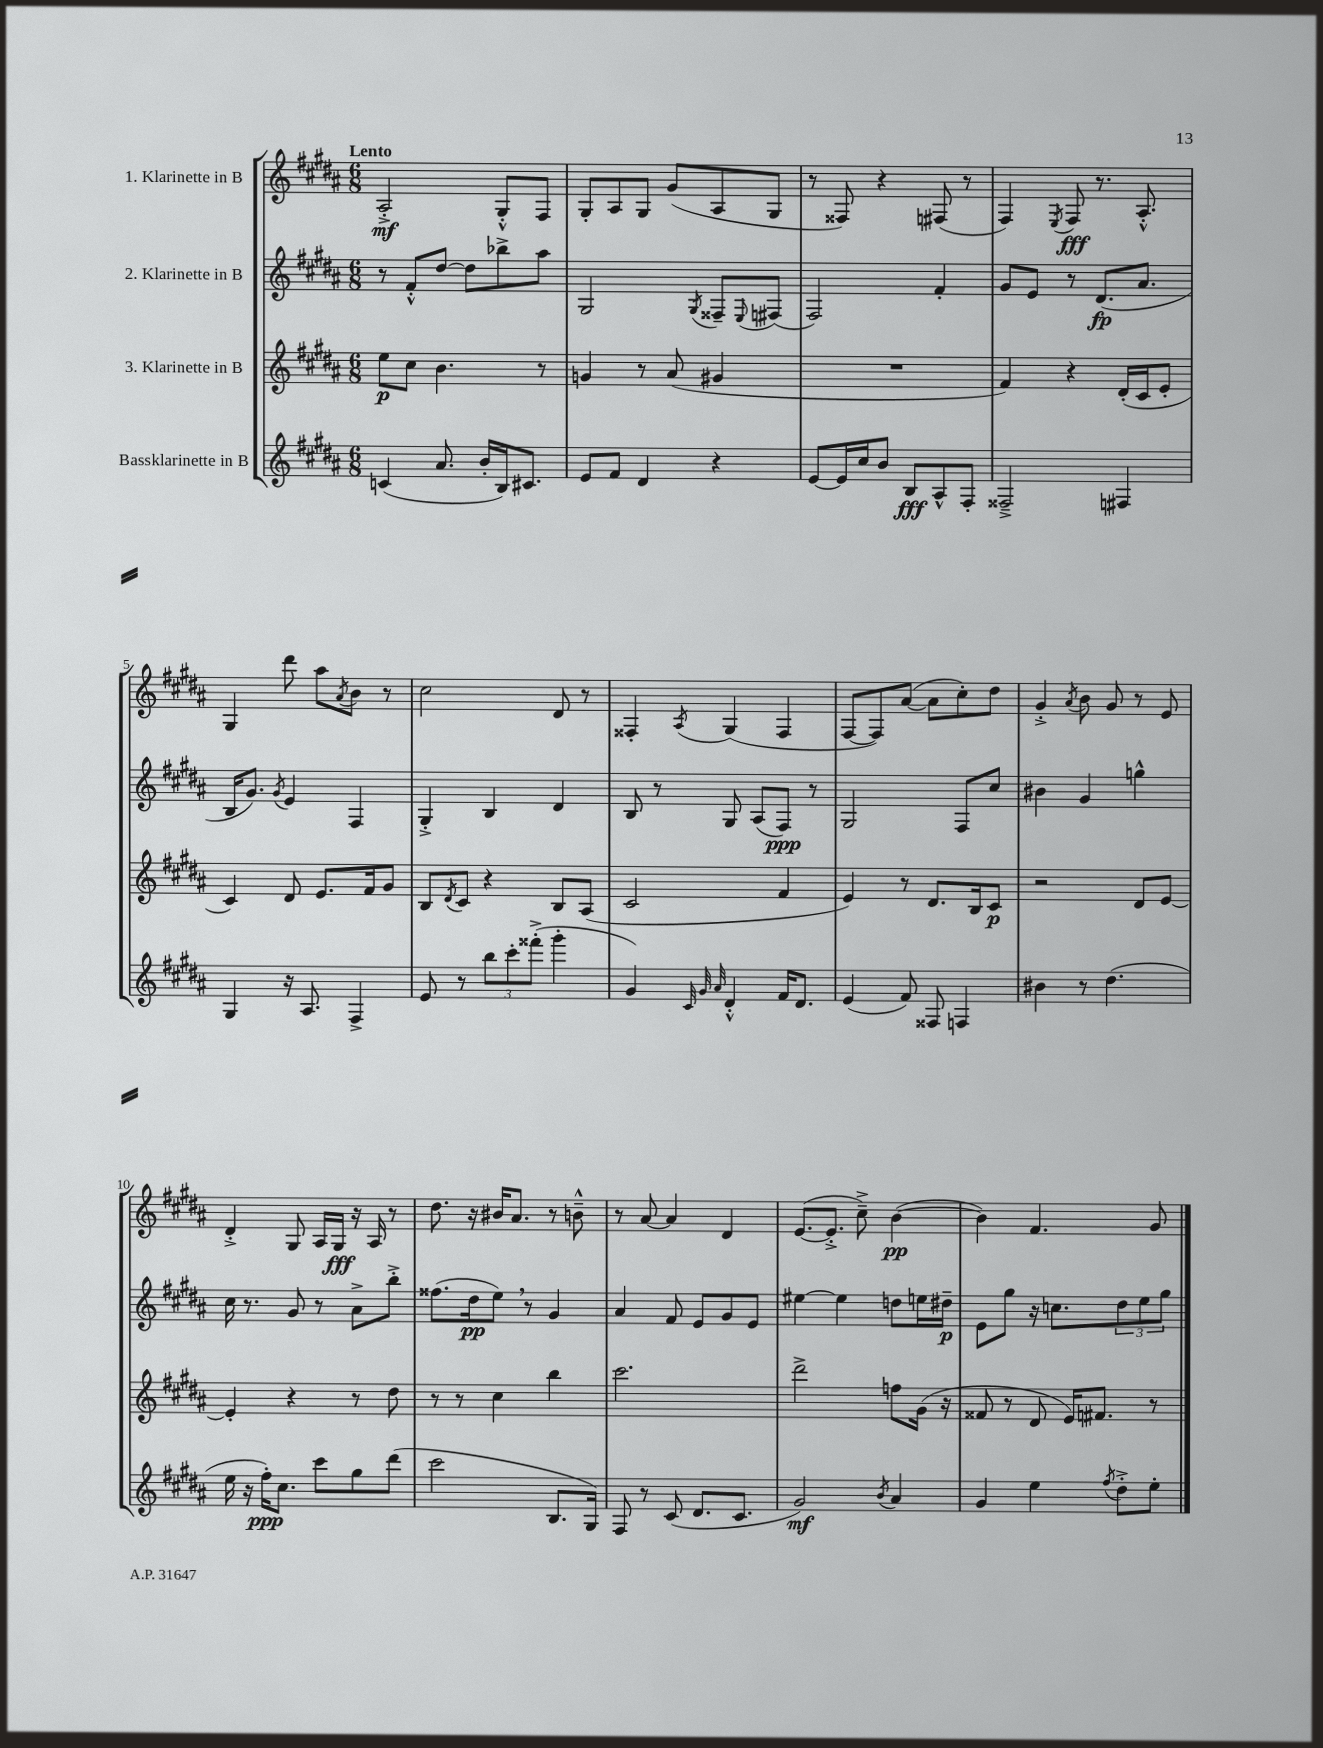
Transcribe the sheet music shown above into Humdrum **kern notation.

**kern	**dynam	**kern	**dynam	**kern	**dynam	**kern	**dynam
*part4	*part4	*part3	*part3	*part2	*part2	*part1	*part1
*staff4	*staff4	*staff3	*staff3	*staff2	*staff2	*staff1	*staff1
*I"Bassklarinette in B	*	*I"3. Klarinette in B	*	*I"2. Klarinette in B	*	*I"1. Klarinette in B	*
*clefG2	*	*clefG2	*	*clefG2	*	*clefG2	*
*k[f#c#g#d#a#]	*	*k[f#c#g#d#a#]	*	*k[f#c#g#d#a#]	*	*k[f#c#g#d#a#]	*
*M6/8	*	*M6/8	*	*M6/8	*	*M6/8	*
=1	=1	=1	=1	=1	=1	=1	=1
!	!	!	!	!	!	!LO:TX:a:B:t=Lento	!
(4cn/	.	8ee\L	p	8r	.	2A#'^/	mf
.	.	8cc#\J	.	8f#'^^/L	.	.	.
8.a#/	.	4.b\	.	[8dd#/J	.	.	.
.	.	.	.	8dd#\L]	.	.	.
16b'/LL	.	.	.	.	.	.	.
16B/J)	.	.	.	8bb-X^\	.	8G#'^^/L	.
8.c#X/J	.	.	.	.	.	.	.
.	.	8r	.	8aa#\J	.	8F#/J	.
=2	=2	=2	=2	=2	=2	=2	=2
8e/L	.	4gn/	.	2G#/	.	8G#'/L	.
8f#/J	.	.	.	.	.	8A#/	.
4d#/	.	8r	.	.	.	8G#/J	.
.	.	(8a#/	.	.	.	(8g#/L	.
.	.	.	.	8qG#/	.	.	.
4r	.	4g#X/	.	8F##X~/L	.	8A#/	.
.	.	.	.	8qqE/	.	.	.
.	.	.	.	(8F#X/J	.	8G#/J	.
=3	=3	=3	=3	=3	=3	=3	=3
[8e/L	.	2.r	.	2F#/)	.	8r	.
16e/L]	.	.	.	.	.	8F##X/)	.
16cc#/J	.	.	.	.	.	.	.
8b/J	.	.	.	.	.	4r	.
8B/L	fff	.	.	.	.	.	.
8A#^^/	.	.	.	4f#'/	.	(8F#X/	.
8F#'/J	.	.	.	.	.	8r	.
=4	=4	=4	=4	=4	=4	=4	=4
2F##X~^/	.	4f#/)	.	8g#/L	.	4F#/)	.
.	.	.	.	8e/J	.	.	.
.	.	.	.	.	.	8qE/	.
.	.	4r	.	8r	.	8F#/	fff
.	.	.	.	(8.d#/L	fp	8.r	.
4F#X/	.	(16d#'/LL	.	.	.	.	.
.	.	16c#/J	.	8.a#/J	.	8.A#'^^/	.
.	.	8e'/J	.	.	.	.	.
!!LO:LB:g=z
=5	=5	=5	=5	=5	=5	=5	=5
4G#/	.	4c#/)	.	16B/KL	.	4G#/	.
.	.	.	.	8.g#/J)	.	.	.
.	.	.	.	8qg#/	.	.	.
16r	.	8d#/	.	4e/	.	8ddd#\	.
8.A#/	.	.	.	.	.	.	.
.	.	8.e/L	.	.	.	8aa#\L	.
.	.	.	.	.	.	8qa#/	.
4F#^/	.	.	.	4F#/	.	8b\J	.
.	.	16f#/k	.	.	.	.	.
.	.	8g#/J	.	.	.	8r	.
=6	=6	=6	=6	=6	=6	=6	=6
8e/	.	8B/L	.	4G#'^/	.	2cc#\	.
.	.	8qd#/	.	.	.	.	.
8r	.	8c#/J	.	.	.	.	.
12bb\L	.	4r	.	4B/	.	.	.
12ccc#'\	.	.	.	.	.	.	.
(12fff##X'^\J	.	.	.	.	.	.	.
4ggg#'\	.	8B/L	.	4d#/	.	8d#/	.
.	.	(8A#/J	.	.	.	8r	.
=7	=7	=7	=7	=7	=7	=7	=7
4g#/)	.	2c#/	.	8B/	.	4F##X'/	.
.	.	.	.	8r	.	.	.
32qqc#/	.	.	.	.	.	.	.
32qqg#/	.	.	.	.	.	.	.
32qqa#/	.	.	.	.	.	8qA#/	.
4d#'^^/	.	.	.	8G#/	.	(4G#/	.
.	.	.	.	(8A#/L	.	.	.
16f#/KL	.	4f#/	.	8F#/J)	ppp	4F##/	.
8.d#/J	.	.	.	.	.	.	.
.	.	.	.	8r	.	.	.
=8	=8	=8	=8	=8	=8	=8	=8
(4e/	.	4e/)	.	2G#/	.	[8F#/L	.
.	.	.	.	.	.	8F#/])	.
8f#/)	.	8r	.	.	.	([8a#/J	.
8F##X/	.	8.d#/L	.	.	.	8a#\L]	.
4Fn/	.	.	.	8F#/L	.	8cc#'\)	.
.	.	16B/k	.	.	.	.	.
.	.	8c#/J	p	8cc#/J	.	8dd#\J	.
=9	=9	=9	=9	=9	=9	=9	=9
4b#X\	.	2r	.	4b#X\	.	4g#'^/	.
.	.	.	.	.	.	8qa#/	.
8r	.	.	.	4g#/	.	8b\	.
(4.dd#\	.	.	.	.	.	8g#/	.
.	.	8d#/L	.	4ggn^^\	.	8r	.
.	.	[8e/J	.	.	.	8e/	.
!!LO:LB:g=z
=10	=10	=10	=10	=10	=10	=10	=10
16ee\	.	4e'/]	.	16cc#\	.	4d#'^/	.
16r	.	.	.	8.r	.	.	.
16ff#'\KL)	ppp	.	.	.	.	.	.
8.cc#\J	.	.	.	.	.	.	.
.	.	4r	.	8g#/	.	8G#/	.
8ccc#\L	.	.	.	8r	.	16A#/LL	.
.	.	.	.	.	.	16G#/JJ	fff
8gg#\	.	8r	.	8a#^\L	.	16r	.
.	.	.	.	.	.	16A#/	.
(8ddd#\J	.	8dd#\	.	8bb'^\J	.	8r	.
=11	=11	=11	=11	=11	=11	=11	=11
2ccc#\	.	8r	.	(8.ff##X\L	.	8.dd#\	.
.	.	8r	.	.	.	.	.
.	.	.	.	16dd#\k	pp	16r	.
.	.	4cc#\	.	8ee,\J)	.	16b#X/KL	.
.	.	.	.	.	.	8.a#/J	.
.	.	.	.	8r	.	.	.
8.B/L	.	4bb\	.	4g#/	.	8r	.
.	.	.	.	.	.	8bn~^^\	.
16G#/Jk)	.	.	.	.	.	.	.
=12	=12	=12	=12	=12	=12	=12	=12
8F#/	.	2.ccc#\	.	4a#/	.	8r	.
8r	.	.	.	.	.	[8a#/	.
(8c#/	.	.	.	8f#/	.	4a#/]	.
8.d#/L	.	.	.	8e/L	.	.	.
.	.	.	.	8g#/	.	4d#/	.
8.c#/J	.	.	.	.	.	.	.
.	.	.	.	8e/J	.	.	.
=13	=13	=13	=13	=13	=13	=13	=13
2g#/)	mf	2ddd#^\	.	[4ee#X\	.	([8.e/L	.
.	.	.	.	.	.	8.e'^/J]	.
.	.	.	.	4ee#\]	.	.	.
.	.	.	.	.	.	8cc#~^\)	.
8qb/	.	.	.	.	.	.	.
4a#/	.	8ffn\L	.	8ddn\L	.	([4b\	pp
.	.	(16g#\Jk	.	16een\L	.	.	.
.	.	16r	.	16dd#X~\JJ	p	.	.
=14	=14	=14	=14	=14	=14	=14	=14
4g#/	.	8f##X/	.	8e\L	.	4b\])	.
.	.	8r	.	8gg#\J	.	.	.
4ee\	.	8d#/	.	16r	.	4.f#/	.
.	.	.	.	8.ccn\L	.	.	.
.	.	16e/KL)	.	.	.	.	.
.	.	8.f#X/J	.	.	.	.	.
8qff#/	.	.	.	.	.	.	.
8dd#'^\L	.	.	.	12dd#\	.	.	.
.	.	.	.	12ee\	.	.	.
8ee'\J	.	8r	.	.	.	8g#/	.
.	.	.	.	12gg#\J	.	.	.
==	==	==	==	==	==	==	==
*-	*-	*-	*-	*-	*-	*-	*-
